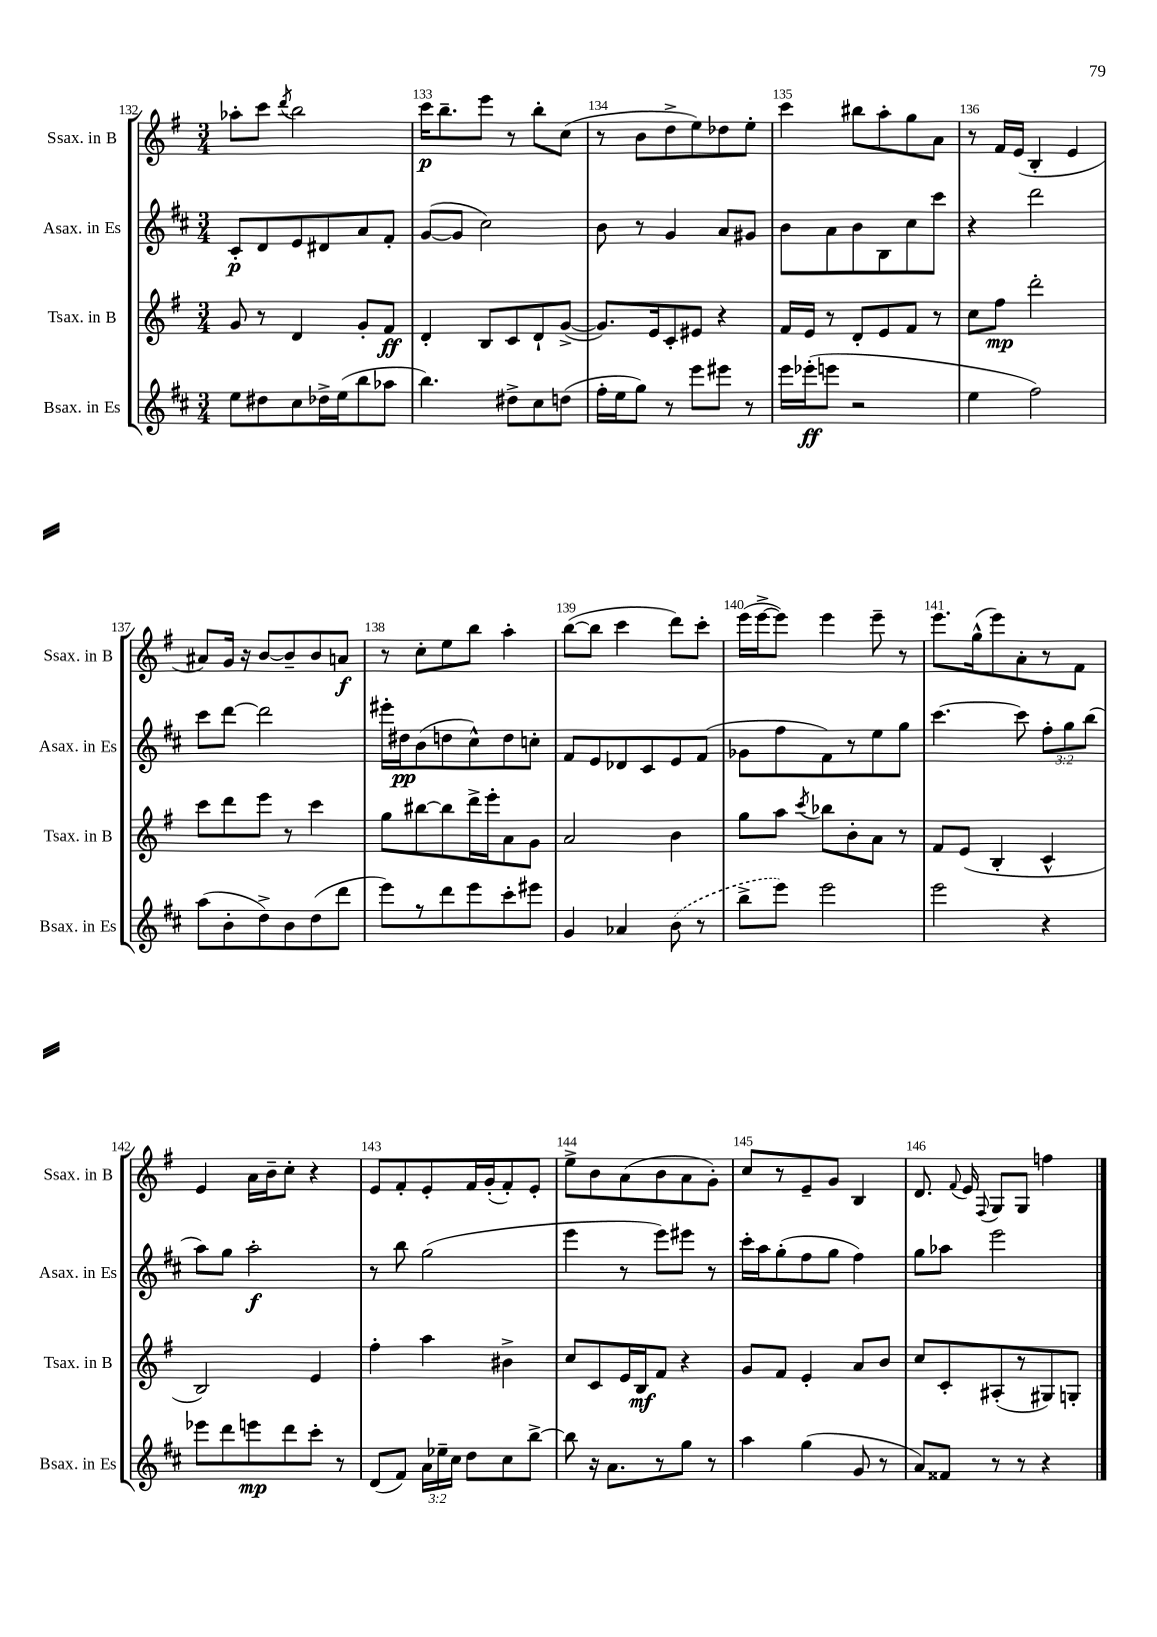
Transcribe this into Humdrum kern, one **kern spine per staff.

**kern	**dynam	**kern	**dynam	**kern	**dynam	**kern	**dynam
*part4	*part4	*part3	*part3	*part2	*part2	*part1	*part1
*staff4	*staff4	*staff3	*staff3	*staff2	*staff2	*staff1	*staff1
*I"Bsax. in Es	*	*I"Tsax. in B	*	*I"Asax. in Es	*	*I"Ssax. in B	*
*I'Bsax. in Es	*	*I'Tsax. in B	*	*I'Asax. in Es	*	*I'Ssax. in B	*
*clefG2	*	*clefG2	*	*clefG2	*	*clefG2	*
*k[f#c#]	*	*k[f#]	*	*k[f#c#]	*	*k[f#]	*
*M3/4	*	*M3/4	*	*M3/4	*	*M3/4	*
=132	=132	=132	=132	=132	=132	=132	=132
8ee\L	.	8g/	.	8c#'/L	p	8aa-X'\L	.
8dd#X\	.	8r	.	8d/	.	8ccc\J	.
.	.	.	.	.	.	8qddd/	.
8cc#\	.	4d/	.	8e/	.	2bb\	.
16dd-X^\L	.	.	.	8d#X/	.	.	.
(16ee\J	.	.	.	.	.	.	.
8bb\	.	8g'/L	.	8a/	.	.	.
8aa-X\J	.	8f#/J	ff	8f#'/J	.	.	.
=133	=133	=133	=133	=133	=133	=133	=133
4.bb\)	.	4d'/	.	([8g/L	.	16ccc\KL	p
.	.	.	.	.	.	8.bb~\	.
.	.	.	.	8g/J]	.	.	.
.	.	8B/L	.	2cc#\)	.	8eee\J	.
8dd#X^\L	.	8c/	.	.	.	8r	.
8cc#\	.	8d`/	.	.	.	8bb'\L	.
(8ddn\J	.	([8g^/J	.	.	.	(8cc\J	.
=134	=134	=134	=134	=134	=134	=134	=134
16ff#'\LL	.	8.g/L])	.	8b\	.	8r	.
16ee\J	.	.	.	.	.	.	.
8gg\J)	.	.	.	8r	.	8b\L	.
.	.	16e/k	.	.	.	.	.
8r	.	8c'/	.	4g/	.	8dd^\	.
8eee\L	.	8e#X/J	.	.	.	8ee\)	.
8eee#X\J	.	4r	.	8a/L	.	8dd-X\	.
8r	.	.	.	8g#X/J	.	8ee'\J	.
=135	=135	=135	=135	=135	=135	=135	=135
16eee\LL	.	16f#/LL	.	8b\L	.	4ccc\	.
(16eee-X'\J	ff	16e/JJ	.	.	.	.	.
8eeen\J	.	8r	.	8a\	.	.	.
2r	.	8d'/L	.	8b\	.	8bb#X\L	.
.	.	8e/	.	8B\	.	8aa'\	.
.	.	8f#/J	.	8cc#\	.	8gg\	.
.	.	8r	.	8ccc#\J	.	8a\J	.
=136	=136	=136	=136	=136	=136	=136	=136
4ee\	.	8cc\L	.	4r	.	8r	.
.	.	8ff#\J	mp	.	.	16f#/LL	.
.	.	.	.	.	.	(16e/JJ	.
2ff#\)	.	2ddd'\	.	2ddd\	.	4B'/	.
.	.	.	.	.	.	4e/	.
!!LO:LB:g=z
=137	=137	=137	=137	=137	=137	=137	=137
(8aa\L	.	8ccc\L	.	8ccc#\L	.	8a#X/L)	.
8b'\	.	8ddd\	.	[8ddd\J	.	16g/Jk	.
.	.	.	.	.	.	16r	.
8dd^\)	.	8eee\J	.	2ddd\]	.	[8b/L	.
8b\	.	8r	.	.	.	8b~/]	.
(8dd\	.	4ccc\	.	.	.	8b/	.
8ddd\J	.	.	.	.	.	8an/J	f
=138	=138	=138	=138	=138	=138	=138	=138
8eee\L)	.	8gg\L	.	16eee#X'\LL	.	8r	.
.	.	.	.	16dd#X\J	pp	.	.
8r	.	[8bb#X\	.	(8b\	.	8cc'\L	.
8ddd\	.	8bb#\]	.	8ddn\	.	8ee\	.
8eee\	.	16ddd^\L	.	8cc#^^\)	.	8bb\J	.
.	.	16eee'\J	.	.	.	.	.
8ccc#'\	.	8a\	.	8dd\	.	4aa'\	.
8eee#X\J	.	8g\J	.	8ccn'\J	.	.	.
=139	=139	=139	=139	=139	=139	=139	=139
4g/	.	2a/	.	8f#/L	.	([8bb\L	.
.	.	.	.	8e/	.	8bb\J]	.
4a-X/	.	.	.	8d-X/	.	4ccc\	.
.	.	.	.	8c#/	.	.	.
(8b\	.	4b\	.	8e/	.	8ddd\L)	.
8r	.	.	.	(8f#/J	.	8ccc'\J	.
=140	=140	=140	=140	=140	=140	=140	=140
8bb^\L	.	8gg\L	.	8g-X\L	.	(16eee\LL	.
.	.	.	.	.	.	[16eee^\J	.
8eee\J)	.	8aa\J	.	8ff#\	.	8eee\J])	.
.	.	8qccc/	.	.	.	.	.
2eee\	.	8bb-X\L	.	8f#\)	.	4eee\	.
.	.	8b'\	.	8r	.	.	.
.	.	8a\J	.	8ee\	.	8eee~\	.
.	.	8r	.	8gg\J	.	8r	.
=141	=141	=141	=141	=141	=141	=141	=141
2eee\	.	8f#/L	.	[4.ccc#\	.	8.eee\L	.
.	.	(8e/J	.	.	.	.	.
.	.	.	.	.	.	(16gg^^\k	.
.	.	4B'/	.	.	.	8eee\)	.
.	.	.	.	8ccc#\]	.	8a'\	.
4r	.	4c^^/	.	12ff#'\L	.	8r	.
.	.	.	.	12gg\	.	.	.
.	.	.	.	.	.	8f#\J	.
.	.	.	.	(12bb\J	.	.	.
!!LO:LB:g=z
=142	=142	=142	=142	=142	=142	=142	=142
8eee-X\L	.	2B/)	.	8aa\L)	.	4e/	.
8ddd\	.	.	.	8gg\J	.	.	.
8eeen\	mp	.	.	2aa'\	f	16a\LL	.
.	.	.	.	.	.	16b~\J	.
8ddd\	.	.	.	.	.	8cc'\J	.
8ccc#'\J	.	4e/	.	.	.	4r	.
8r	.	.	.	.	.	.	.
=143	=143	=143	=143	=143	=143	=143	=143
(8d/L	.	4ff#'\	.	8r	.	8e/L	.
8f#/J)	.	.	.	8bb\	.	8f#'/	.
24a\LL	.	4aa\	.	(2gg\	.	8e'/	.
24ee-X~\	.	.	.	.	.	.	.
24cc#\JJ	.	.	.	.	.	.	.
8dd\L	.	.	.	.	.	16f#/L	.
.	.	.	.	.	.	(16g'/J	.
8cc#\	.	4b#X^\	.	.	.	8f#'/)	.
[8bb^\J	.	.	.	.	.	8e'/J	.
=144	=144	=144	=144	=144	=144	=144	=144
8bb\]	.	8cc/L	.	4eee\	.	8ee^\L	.
16r	.	8c/	.	.	.	8b\	.
8.a\L	.	.	.	.	.	.	.
.	.	16e/L	.	8r	.	(8a\	.
.	.	16B/J	mf	.	.	.	.
8r	.	8f#/J	.	8eee\L)	.	8b\	.
8gg\J	.	4r	.	8eee#X\J	.	8a\	.
8r	.	.	.	8r	.	8g'\J)	.
=145	=145	=145	=145	=145	=145	=145	=145
4aa\	.	8g/L	.	16ccc#'\LL	.	8cc/L	.
.	.	.	.	16aa\J	.	.	.
.	.	8f#/J	.	(8gg'\	.	8r	.
(4gg\	.	4e'/	.	8ff#\	.	8e~/	.
.	.	.	.	8gg\J	.	8g/J	.
8g/	.	8a/L	.	4ff#\)	.	4B/	.
8r	.	8b/J	.	.	.	.	.
=146	=146	=146	=146	=146	=146	=146	=146
8a/L)	.	8cc/L	.	8gg\L	.	8.d/	.
8f##X/J	.	8c'/	.	8aa-X\J	.	.	.
.	.	.	.	.	.	8qqf#/	.
.	.	.	.	.	.	16e/	.
.	.	.	.	.	.	8qqF#/	.
8r	.	(8A#X'/	.	2eee\	.	8G/L	.
8r	.	8r	.	.	.	8G/J	.
4r	.	8G#X/)	.	.	.	4ffn\	.
.	.	8Gn'/J	.	.	.	.	.
==	==	==	==	==	==	==	==
*-	*-	*-	*-	*-	*-	*-	*-
